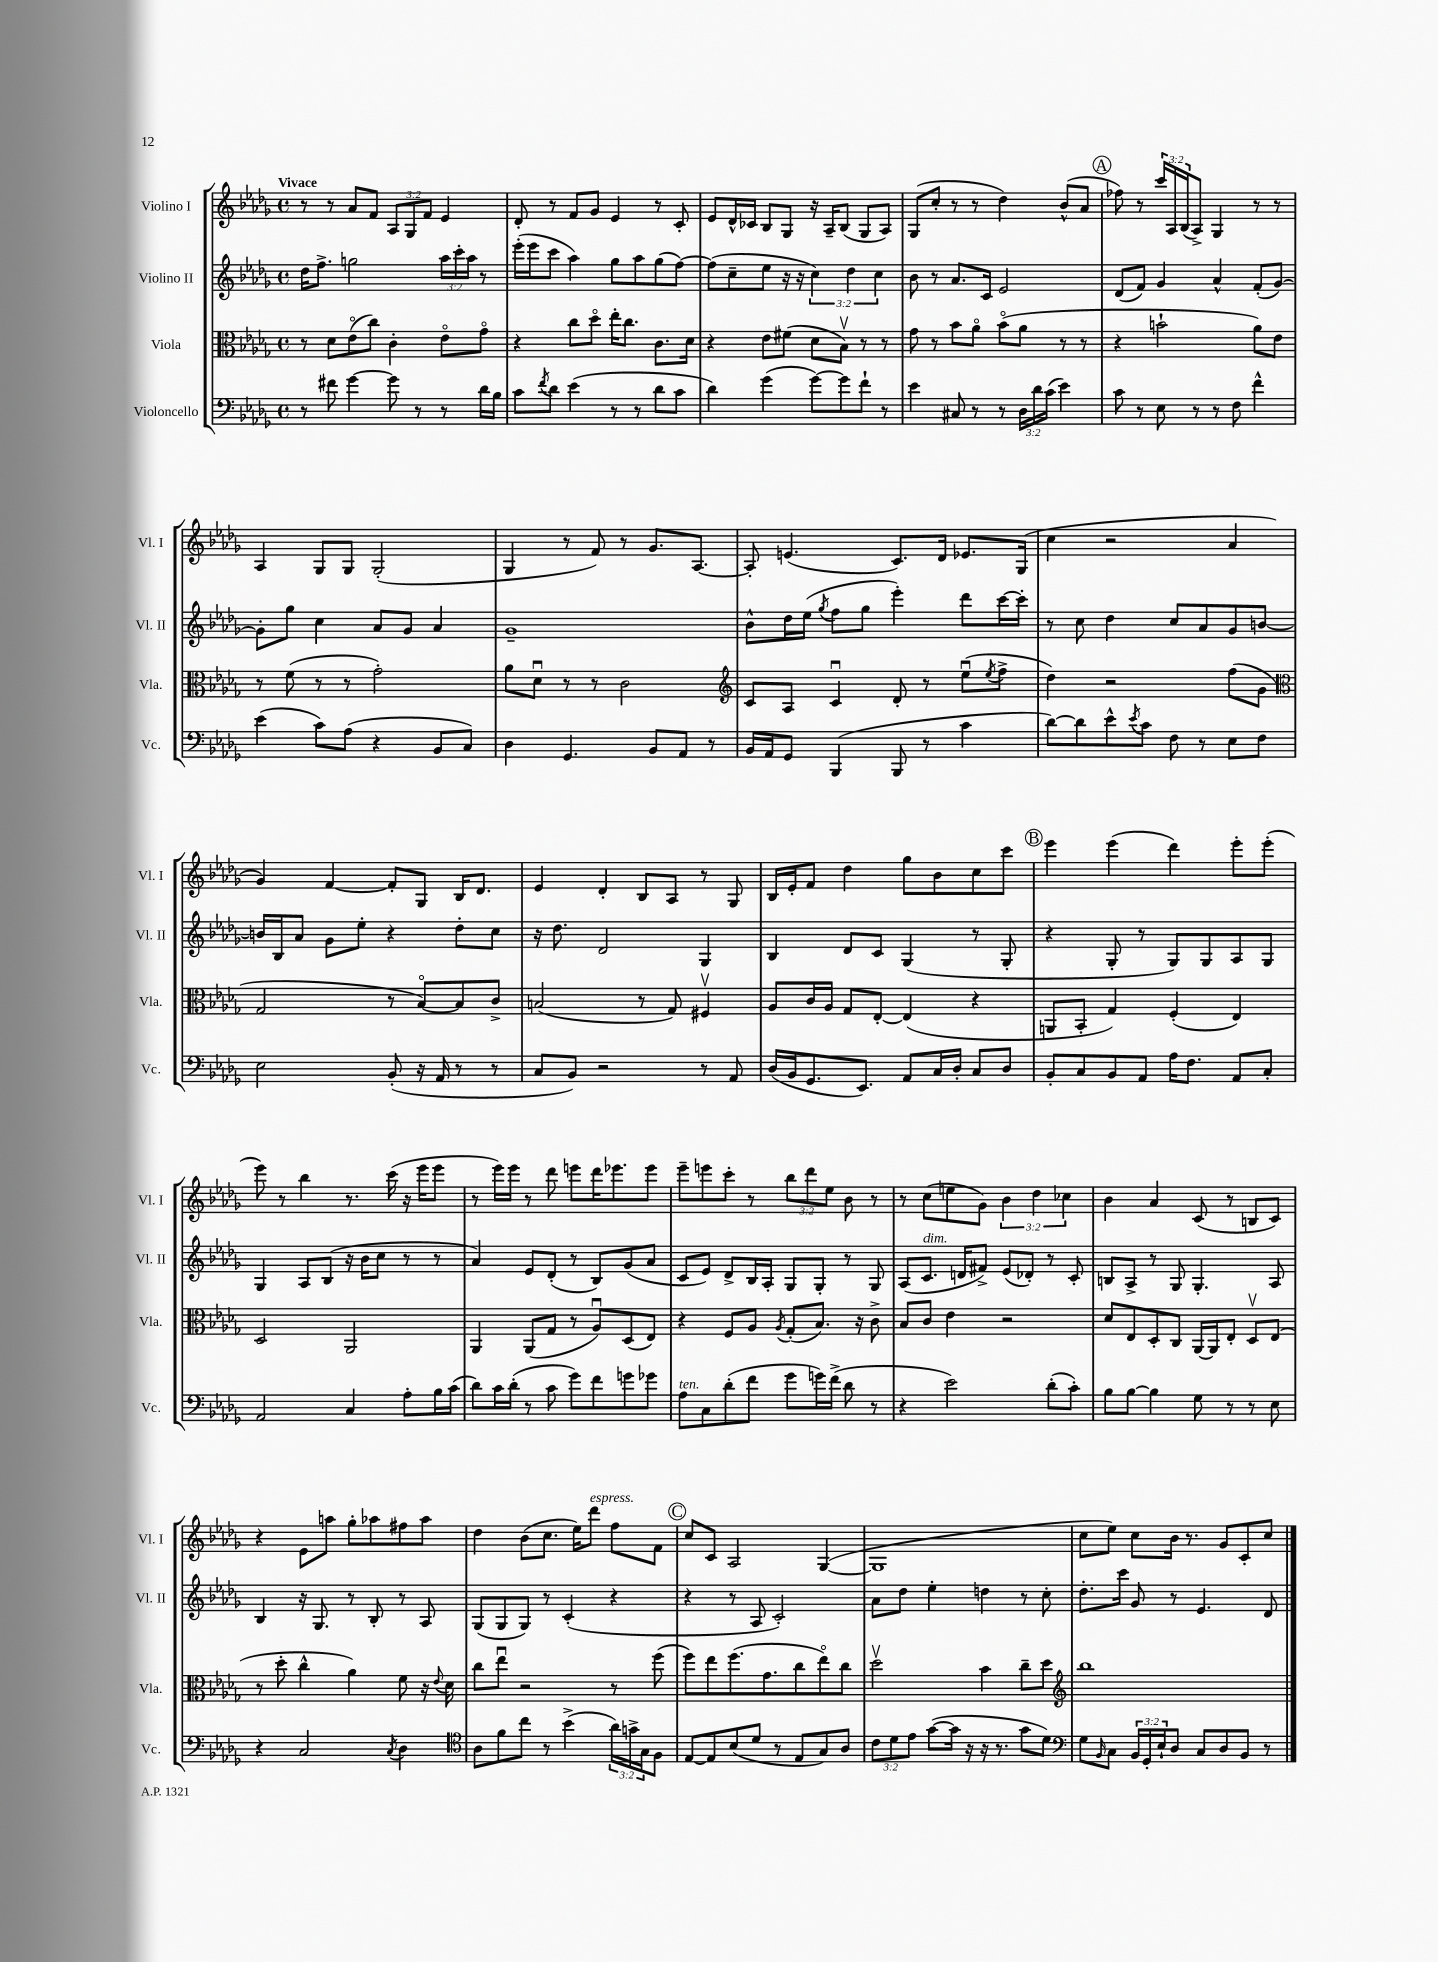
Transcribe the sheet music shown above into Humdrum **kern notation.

**kern	**kern	**kern	**kern
*staff4	*staff3	*staff2	*staff1
*clefF4	*clefC3	*clefG2	*clefG2
*k[b-e-a-d-g-]	*k[b-e-a-d-g-]	*k[b-e-a-d-g-]	*k[b-e-a-d-g-]
*M4/4	*M4/4	*M4/4	*M4/4
*met(c)	*met(c)	*met(c)	*met(c)
8r	8r	16dd-	8r
.	.	8.ff^	.
8f#	8d-	.	8r
[4g-	(8e-o	2gg	8a-
.	8cc)	.	8f
8g-]	4c'	.	12A-
.	.	.	12G-
8r	.	.	.
.	.	.	12f
8r	8e-o	24aa-	4e-
.	.	24ccc'	.
.	.	24aa-	.
16d-	8g-o	8r	.
16B-	.	.	.
=	=	=	=
8c	4r	(16eee-'	8d-'
.	.	16eee-	.
8qf	.	.	.
8d-	.	8ccc	8r
(4e-	8cc	4aa-)	8f
.	8dd-o	.	8g-
8r	16ee-'	8gg-	4e-
.	8.cc	.	.
8r	.	8aa-	.
8d-	8.c	(8gg-	8r
8c	.	[8ff)	8c'
.	16d-	.	.
=	=	=	=
4d-)	4r	(8ff]	8e-
.	.	8cc~	16d-^^
.	.	.	16c-
(4g-	8e-	8ee-	8B-
.	(8f#	16r	8G-
.	.	16r	.
[8g-)	8d-	6cc)	16r
.	.	.	16A-~
8g-]	8B-v)	.	(8B-
.	.	6dd-	.
8f`	8r	.	8G-
.	.	6cc	.
8r	8r	.	8A-)
=	=	=	=
4e-	8g-	8b-	(8G-
.	8r	8r	8cc'
8C#	8b-	8.a-	8r
8r	8a-o	.	8r
.	.	16c	.
8r	(8b-o	2e-	4dd-)
24D-	8a-	.	.
24d-	.	.	.
(24c	.	.	.
4e-)	8r	.	(8b-^^
.	8r	.	8a-
=	=	=	=
8c	4r	(8d-	8ff-)
8r	.	8f)	8r
8E-	2b`	4g-	24ccc
.	.	.	24A-
.	.	.	(24B-
8r	.	.	8A-^)
8r	.	4a-^^	4G-
8F	.	.	.
4f^^	8a-)	(8f'	8r
.	8e-	[8g-)	8r
=	=	=	=
(4e-	8r	8g-']	4A-
.	(8f	8gg-	.
8c)	8r	4cc	8G-
(8A-	8r	.	8G-
4r	2g-')	8a-	(2G-'
.	.	8g-	.
8BB-	.	4a-	.
8C)	.	.	.
=	=	=	=
4D-	8a-	1g-~	4G-
.	8d-u	.	.
4.GG-	8r	.	8r
.	8r	.	8f)
.	2c	.	8r
8BB-	.	.	8.g-
8AA-	.	.	.
.	.	.	[8.A-
8r	.	.	.
=	=	=	=
*	*clefG2	*	*
16BB-	8c	8b-^^	8A-']
16AA-	.	.	.
8GG-	8A-	16dd-	(4.e
.	.	(16ee-	.
.	.	8qgg-	.
(4BBB-	4cu	8ff	.
.	.	8gg-	.
8BBB-	8d-'	4eee-')	8.c)
8r	8r	.	.
.	.	.	16d-
4c	(8ee-u	8ddd-	8.e-
.	8qee-	.	.
.	8ff^	[16ccc	.
.	.	16ccc']	(16G-
=	=	=	=
[8d-)	4dd-)	8r	4cc
8d-]	.	8cc	.
8e-^^	2r	4dd-	2r
8qe-	.	.	.
8c	.	.	.
8F	.	8cc	.
8r	.	8a-	.
8E-	(8ff	8g-	4a-
8F	8g-	[8b	.
=	=	=	=
*	*clefC3	*	*
2E-	2G-	16b]	4g-)
.	.	16B-	.
.	.	8a-	.
.	.	8g-	[4f
.	.	8ee-'	.
(8BB-'	8r	4r	8f']
16r	[8B-o)	.	8G-
16AA-	.	.	.
8r	8B-]	8dd-'	16B-
.	.	.	8.d-
8r	8c^	8cc	.
=	=	=	=
8C	(2B	16r	4e-
.	.	8.dd-	.
8BB-)	.	.	.
2r	.	2d-	4d-'
.	8r	.	8B-
.	8G-)	.	8A-
8r	4F#v	4G-	8r
8AA-	.	.	8G-
=	=	=	=
(16D-	8A-	4B-	16B-
16BB-	.	.	16e-'
8.GG-	16c	.	8f
.	16A-	.	.
.	8G-	8d-	4dd-
8.EE-)	.	.	.
.	[8E-'	8c	.
8AA-	(4E-]	(4G-	8gg-
16C	.	.	8b-
16D-'	.	.	.
8C	4r	8r	8cc
8D-	.	8G-'	8ccc
=	=	=	=
8BB-'	8AA	4r	4eee-
8C	8BB-'	.	.
8BB-	4G-)	8G-'	(4eee-
8AA-	.	8r	.
16A-	(4F'	8G-)	4ddd-)
8.F	.	.	.
.	.	8G-	.
8AA-	4E-)	8A-	8eee-'
8C'	.	8G-	(8eee-'
=	=	=	=
2AA-	2D-	4G-	8eee-)
.	.	.	8r
.	.	8A-	4bb-
.	.	(8B-	.
4C	2AA-	16r	8.r
.	.	16b-	.
.	.	8cc	.
.	.	.	(16ccc
8A-'	.	8r	16r
.	.	.	16eee-
16B-	.	8r	8eee-
(16c	.	.	.
=	=	=	=
8d-)	4AA-	4a-)	8r
16c	.	.	16eee-)
(16d-'	.	.	16eee-
8r	(8AA-	8e-	8r
8c	8G-	(8d-'	8ddd-
8g-)	8r	8r	8eee
8f	8A-u)	8B-)	16ddd-
.	.	.	8.eee-
8g	(8D-	(8g-	.
8g-	8E-)	8a-	8eee-
=	=	=	=
8A-	4r	8c	8eee-~
8C	.	8e-)	8eee
(8d-'	8F	8d-^	8ccc'
8f	8A-	16B-	8r
.	.	16A-'	.
.	8qA-	.	.
8g-	(8G-'	8G-	12bb-
.	.	.	12ddd-
16g)	8.B-)	8G-'	.
.	.	.	12ee-
(16f^	.	.	.
8d-	.	8r	8b-
.	16r	.	.
8r	8c^	8G-	8r
=	=	=	=
4r	8B-	(8A-	8r
.	8c	8.c	(8cc
2e-)	4e-	.	8ee
.	.	16d	.
.	.	8f#^)	8g-)
.	2r	(8e-	6b-
.	.	8d-')	.
.	.	.	6dd-
(8d-'	.	8r	.
.	.	.	6cc-
8c')	.	8c'	.
=	=	=	=
8B-	8d-	8B	4b-
[8B-	8E-	8A-^	.
4B-]	8D-'	8r	4a-
.	8C	8G-	.
8G-	[16AA-	4.G-'	(8c
.	16AA-]	.	.
8r	8E-'	.	8r
8r	8D-v	.	8B
8E-	(8E-	8A-	8c)
=	=	=	=
4r	8r	4B-	4r
.	8dd-'	.	.
2C	4cc^^	16r	8e-
.	.	8.G-	.
.	.	.	8aa
.	4a-)	8r	8gg-'
.	.	8B-'	8aa-
8qC	.	.	.
4D-	8f	8r	8ff#
.	16r	8A-	8aa-
.	8qqe-	.	.
.	16d-	.	.
=	=	=	=
*clefC4	*	*	*
8A-	8cc	(8G-	4dd-
8f	8ee-u	8G-	.
8cc	2r	8G-)	(8b-
8r	.	8r	8.cc
(4b-^	.	(4c'	.
.	.	.	16ee-)
.	.	.	8ddd-
24a-)	8r	4r	8ff
24g^	.	.	.
24G-	.	.	.
8F	(8ff	.	8f
=	=	=	=
[8E-	8ff)	4r	8cc
8E-]	8ee-	.	8c
(8B-	(8.ff	8r	2A-
8d-	.	8A-	.
.	8.g-	.	.
8r	.	2c')	.
8E-	8cc	.	.
8G-)	8ee-o)	.	([4G-
8A-	8cc	.	.
=	=	=	=
12c	2dd-v	8a-	1G-]
12d-	.	.	.
.	.	8dd-	.
12e-	.	.	.
([8g-	.	4ee-'	.
16g-]	.	.	.
16r	.	.	.
16r	4b-	4dd	.
8.r	.	.	.
8g-	8cc~	8r	.
8d-)	8dd-	8cc'	.
=	=	=	=
*clefF4	*clefG2	*	*
8G-	1bb-	8.dd-'	8cc
16qqBB-	.	.	.
8C	.	.	8ee-)
.	.	16ccc	.
24BB-	.	8g-	8cc
24GG-'	.	.	.
24E-`	.	.	.
8D-	.	8r	16b-
.	.	.	8.r
8C	.	4.e-	.
8D-	.	.	8g-
8BB-	.	.	8c'
8r	.	8d-	8cc
==	==	==	==
*-	*-	*-	*-
